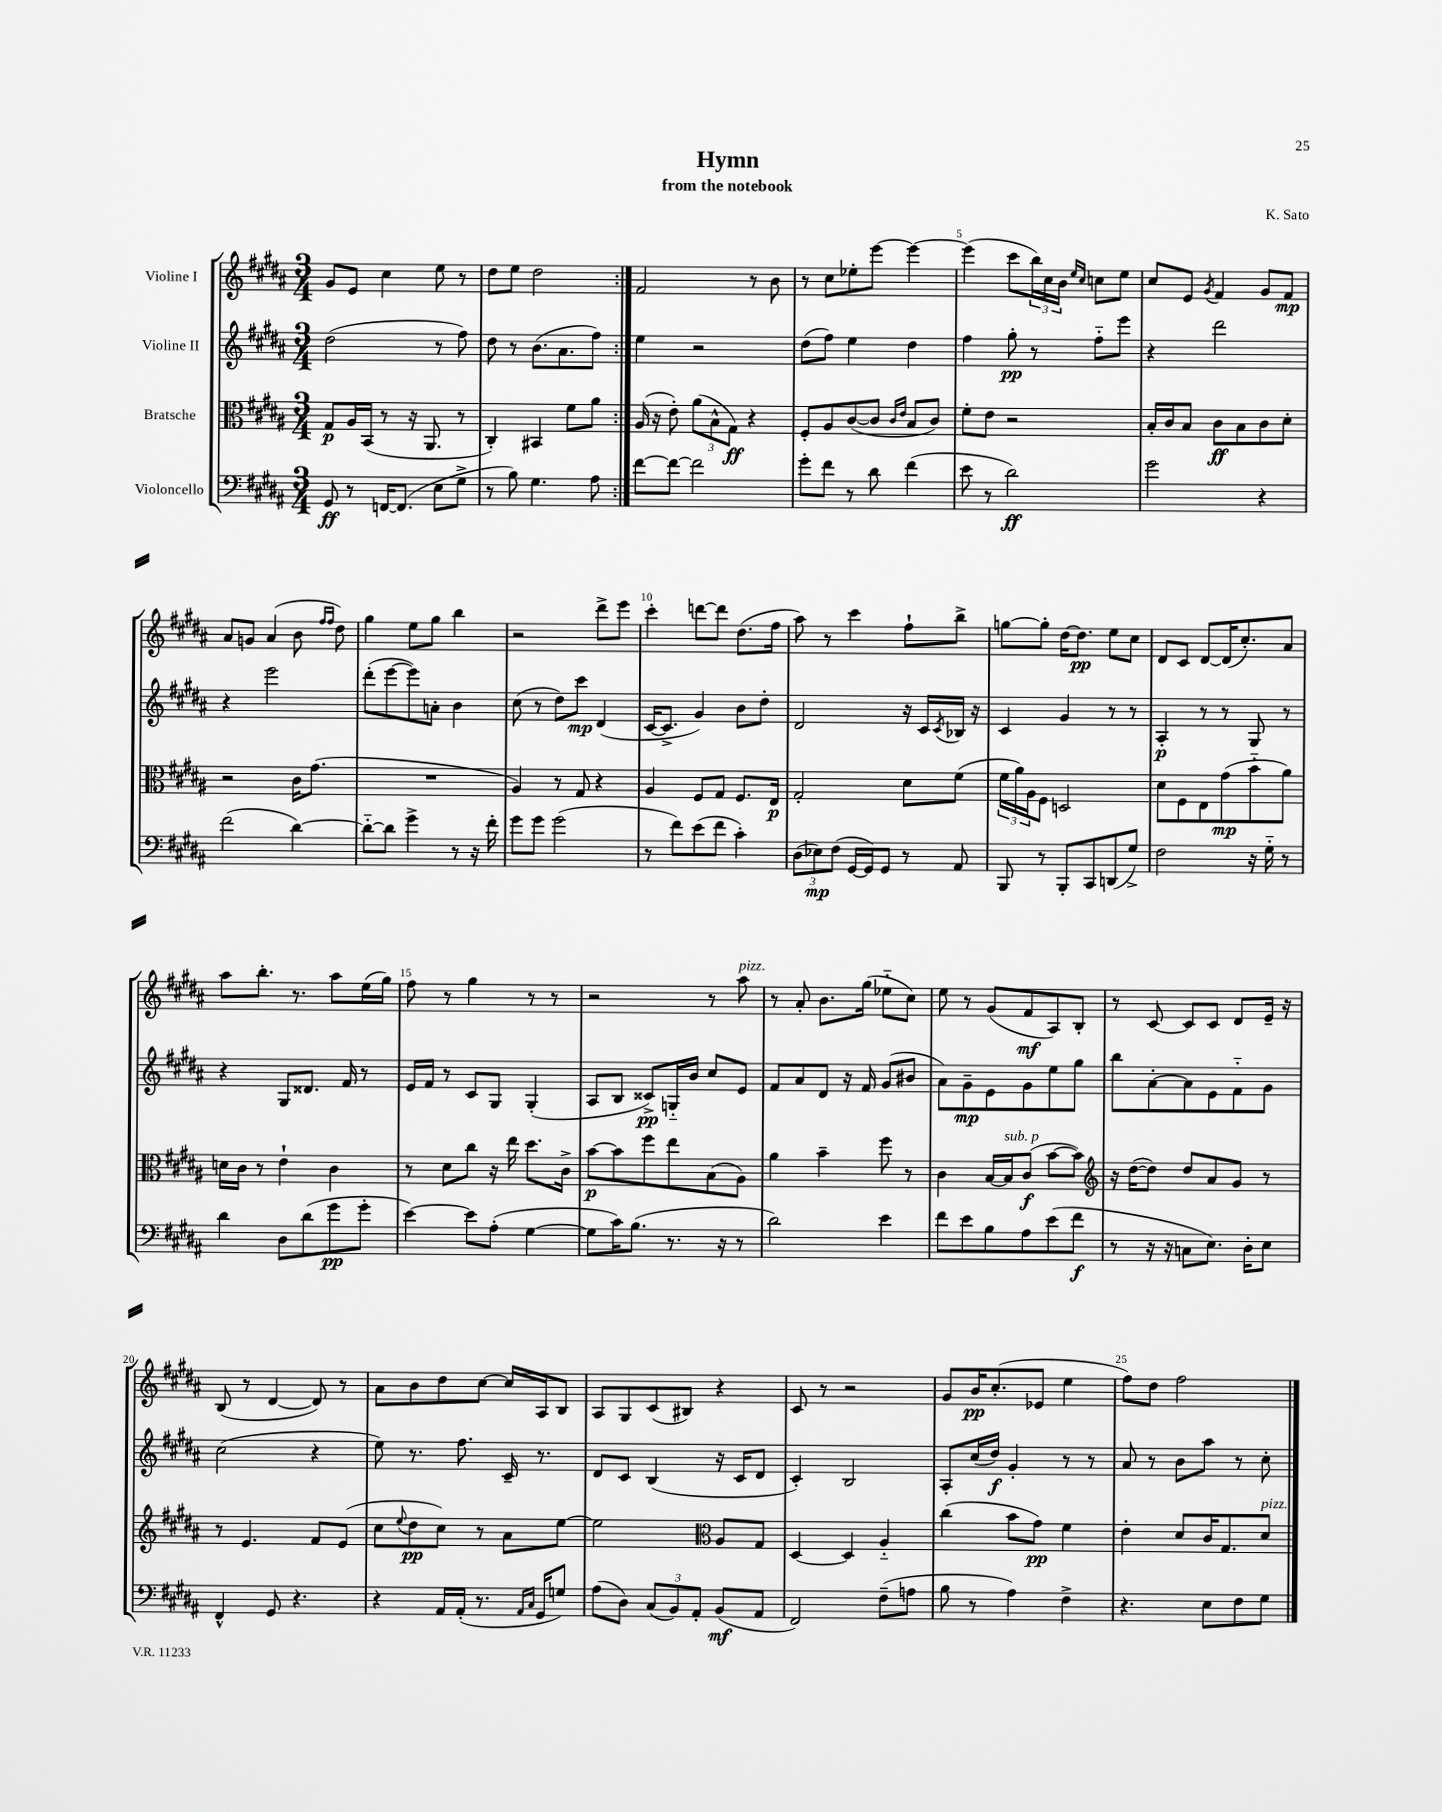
\header { title = "Hymn" composer = "K. Sato" subtitle = "from the notebook" }
<<
\new StaffGroup <<
\new Staff = "s0" \with { instrumentName = "Violine I" } {
    \clef treble \key b \major \numericTimeSignature \time 3/4
    \repeat volta 2 { gis'8 e'8 cis''4 e''8 r8 |
    dis''8 e''8 dis''2 | }
    fis'2 r8 b'8 |
    r8 cis''8 ees''8-. e'''8~ e'''4~ |
    e'''4( cis'''8 \tuplet 3/2 { b''16) cis''16 b'16 } \grace { e''16 cis''16 } c''8 e''8 |
    cis''8 e'8 \acciaccatura { gis'8 } fis'4 gis'8 fis'8\mp |
    ais'8 g'8 ais'4( b'8 \grace { fis''16 fis''16 } dis''8) |
    gis''4 e''8 gis''8 b''4 |
    r2 dis'''8-> e'''8 |
    cis'''4-. d'''8~ d'''8 dis''8.( fis''16 |
    ais''8) r8 cis'''4 fis''8-! b''8-> |
    g''8~ g''8-. dis''16~ dis''8.\pp e''8 cis''8 |
    dis'8 cis'8 dis'8~ dis'16( cis''8.-.) ais'8 |
    ais''8 b''8.-. r8. ais''8 e''16( gis''16) |
    fis''8 r8 gis''4 r8 r8 |
    r2 r8 ais''8^\markup { \italic "pizz." } |
    r8 ais'8-. b'8. gis''16( ees''8-_ cis''8) |
    e''8 r8 gis'8( fis'8\mf ais8) b8-. |
    r8 cis'8~ cis'8 cis'8 dis'8 e'16-- r16 |
    b8( r8 dis'4~ dis'8) r8 |
    ais'8 b'8 dis''8 cis''8~ cis''16 ais16 b8 |
    ais8 gis8 cis'8( bis8) r4 |
    cis'8 r8 r2 |
    gis'8 b'16\pp cis''8.-.( ees'8 e''4 |
    fis''8) dis''8 fis''2 \bar "|." |
}
\new Staff = "s1" \with { instrumentName = "Violine II" } {
    \clef treble \key b \major \numericTimeSignature \time 3/4
    \repeat volta 2 { dis''2( r8 fis''8) |
    dis''8 r8 b'8.( ais'8. fis''8) | }
    e''4 r2 |
    dis''8( fis''8) e''4 dis''4 |
    fis''4 gis''8-.\pp r8 fis''8-_ e'''8 |
    r4 dis'''2 |
    r4 e'''2 |
    dis'''8-.( e'''8~ e'''8) a'8-. b'4 |
    cis''8( r8 dis''8) cis'''8\mp dis'4( |
    cis'16~ cis'8.-> gis'4) b'8 dis''8-. |
    dis'2 r16 cis'16 \acciaccatura { cis'8 } bes16 r16 |
    cis'4 gis'4 r8 r8 |
    ais4-.\p r8 r8 gis8 r8 |
    r4 gis8 disis'8. fis'16 r8 |
    e'16 fis'16 r8 cis'8 gis8 gis4-.( |
    ais8 b8 cisis'8->\pp) g16-_ b'16 cis''8 e'8 |
    fis'8 ais'8 dis'8 r16 fis'16 gis'8( bis'8 |
    ais'8) gis'8--\mp e'8 gis'8 e''8 gis''8 |
    b''8 ais'8~-. ais'8 e'8 fis'8-_ gis'8 |
    cis''2( r4 |
    e''8) r8. fis''8. cis'16-- r8. |
    dis'8 cis'8 b4( r16 cis'16 dis'8 |
    cis'4-.) b2 |
    ais8-. cis''16( dis''16\f) gis'4-. r8 r8 |
    ais'8 r8 b'8 ais''8 r8 cis''8-. \bar "|." |
}
\new Staff = "s2" \with { instrumentName = "Bratsche" } {
    \clef alto \key b \major \numericTimeSignature \time 3/4
    \repeat volta 2 { gis8\p ais16 b,16( r8 r16 ais,8. r8 |
    cis4-.) bis,4 fis'8 ais'8 | }
    ais16( r16 e'8-.) \tuplet 3/2 { ais'8( b8-^ gis8\ff) } r4 |
    fis8-. ais8 cis'8~( cis'8 \grace { cis'16 e'16 } b8 cis'8) |
    fis'8-. e'8 r2 |
    b16-. cis'16 b8 cis'8\ff b8 cis'8 dis'8-. |
    r2 cis'16 gis'8.( |
    R2. |
    ais4) r8 gis8 r4 |
    ais4 fis8 gis8 fis8. e16\p |
    gis2-. dis'8 fis'8( |
    \tuplet 3/2 { fis'16 ais'16) ais16 } fis8 d2 |
    dis'8 fis8 e8 gis'8\mp( b'8-_ ais'8) |
    d'16 cis'16 r8 e'4-! cis'4 |
    r8 dis'8 cis''8 r16 e''16 dis''8. cis'16-> |
    b'8~\p b'8 fis''8 e''8 b8( ais8) |
    ais'4 b'4-- fis''8 r8 |
    cis'4 b16~ b16^\markup { \italic "sub. p" } cis'8\f( b'8~ b'8) |
    \clef treble r16 dis''16~( dis''8) dis''8 ais'8 gis'8 r8 |
    r8 e'4. fis'8 e'8( |
    cis''8 \appoggiatura { e''8 } dis''8\pp cis''8) r8 ais'8 e''8~ |
    e''2 \clef alto ais8 gis8 |
    dis4~ dis4 ais4-_ |
    cis''4( b'8 gis'8\pp) fis'4 |
    e'4-. dis'8 cis'16 gis8. dis'8^\markup { \italic "pizz." } \bar "|." |
}
\new Staff = "s3" \with { instrumentName = "Violoncello" } {
    \clef bass \key b \major \numericTimeSignature \time 3/4
    \repeat volta 2 { gis,8\ff r8 f,16~ f,8.( e8 gis8-> |
    r8 b8) gis4. ais8 | }
    fis'8~ fis'8~ fis'2 |
    gis'8-. fis'8 r8 dis'8 fis'4( |
    e'8 r8 dis'2\ff) |
    gis'2 r4 |
    fis'2( dis'4~) |
    dis'8~-_ dis'8 gis'4-> r8 r16 fis'16-. |
    gis'8 gis'8 gis'2( |
    r8 fis'8) e'8( fis'8 cis'4-.) |
    \tuplet 3/2 { dis8( ees8\mp) fis8( } gis,16~ gis,16) gis,8 r8 ais,8 |
    b,,8 r8 b,,8-. cis,8 d,8( gis8->) |
    fis2 r16 gis16-_ r8 |
    dis'4 dis8 dis'8( gis'8\pp gis'8-. |
    e'4~) e'8 ais8-.( gis4~ |
    gis8 cis'16) b8.( r8. r16 r8 |
    dis'2) e'4 |
    fis'8 e'8 b8 ais8 e'8( fis'8\f |
    r8 r16 r16 c8 e8.) dis16-. e8 |
    fis,4-^ gis,8 r4. |
    r4 ais,16 ais,16-.( r8. \grace { ais,16 cis16 } gis,16 g8) |
    ais8( dis8) \tuplet 3/2 { cis8( b,8) ais,8-. } b,8\mf( ais,8 |
    fis,2) fis8--( a8 |
    b8 r8 ais4) fis4-> |
    r4. e8 fis8 gis8 \bar "|." |
}
>>
>>
\layout { \context { \Score \override BarNumber.break-visibility = ##(#f #t #t) barNumberVisibility = #(every-nth-bar-number-visible 5) } }
